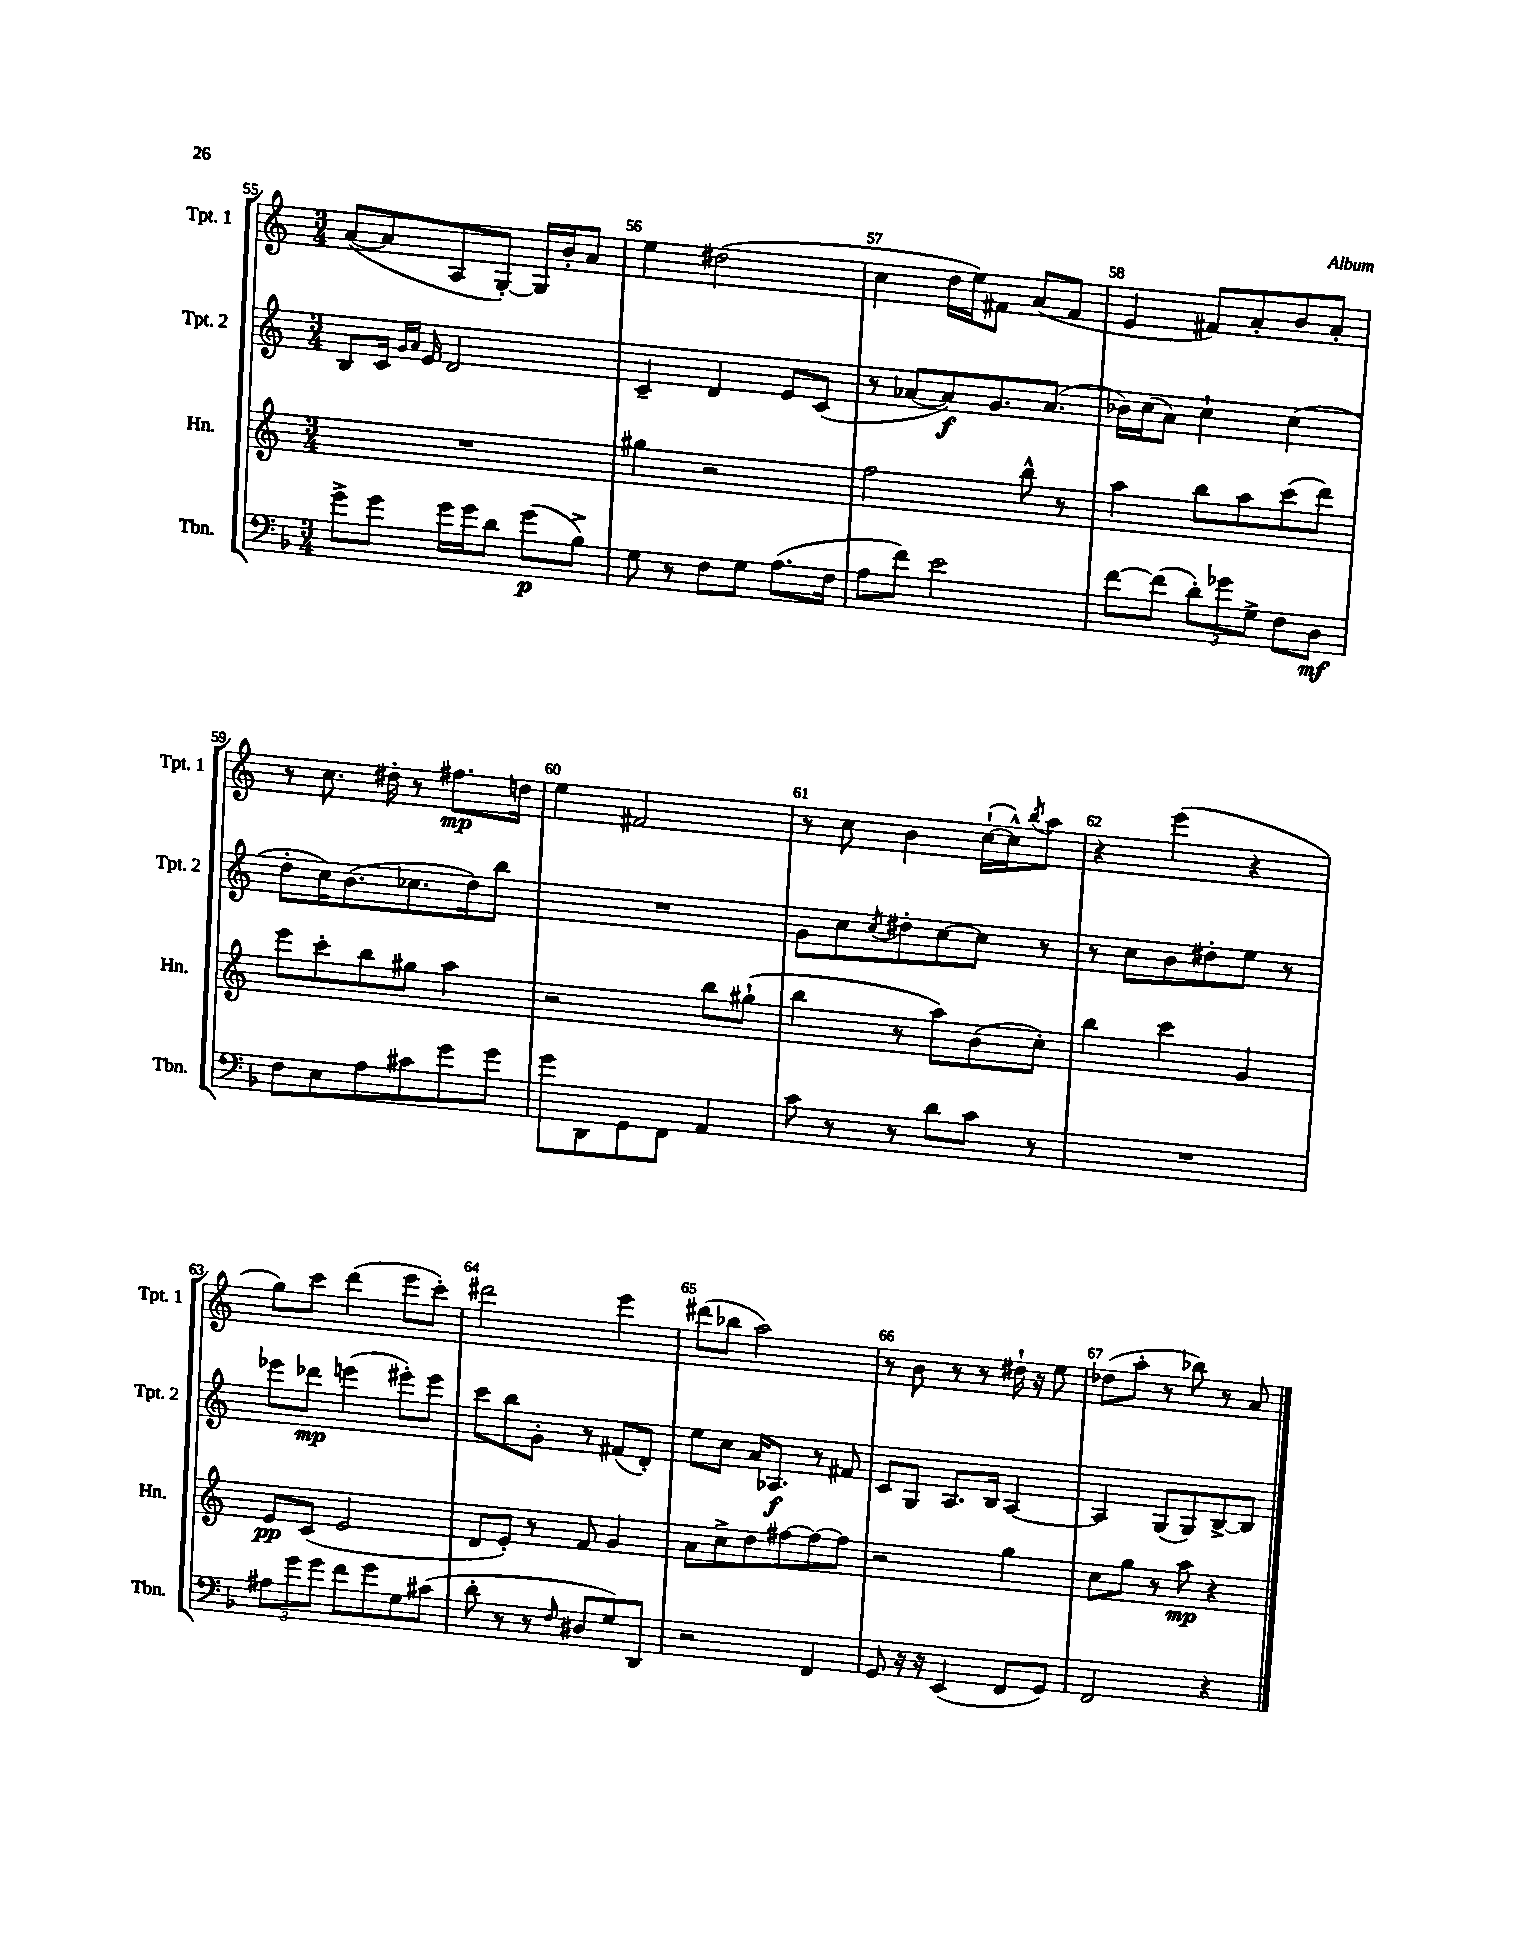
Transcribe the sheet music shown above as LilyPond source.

<<
\new StaffGroup <<
\new Staff = "s0" \with { instrumentName = "Tpt. 1" shortInstrumentName = "Tpt. 1" } {
    \clef treble \key c \major \numericTimeSignature \time 3/4
    a'8~( a'8 a8 g8~-.) g16 b'16-. a'8 |
    e''4 dis''2( |
    c''4 d''16 e''16) fis'8 a'8( fis'8 |
    e'4 fis'8) a'8-. b'8 a'8-. |
    r8 c''8. dis''16-. r8 fis''8.\mp d''16 |
    e''4 fis'2 |
    r8 c''8 b'4 c''16~-!( c''16-^) \acciaccatura { b''8 } a''8 |
    r4 e'''4( r4 |
    g''8) c'''8 d'''4( e'''8 c'''8-.) |
    dis'''2 e'''4 |
    dis'''8( bes''8 a''2) |
    r8 b'8 r8 r8 dis''16-! r16 e''8 |
    des''8( a''8-. r8 bes''8) r8 a'8 \bar "|." |
}
\new Staff = "s1" \with { instrumentName = "Tpt. 2" shortInstrumentName = "Tpt. 2" } {
    \clef treble \key c \major \numericTimeSignature \time 3/4
    b8 c'16 \grace { g'16 a'16 } e'16 d'2 |
    c'4-- d'4 e'8 c'8( |
    r8 aes'8~ aes'8\f) g'8. aes'8.( |
    bes'16) c''16( a'8) c''4-! c''4( |
    d''8-. c''16) b'8.( ces''8. d''16) b''8 |
    R2. |
    g'8 c''8 \acciaccatura { c''8 } dis''8-. c''8~ c''8 r8 |
    r8 c''8 b'8 dis''8-. e''8 r8 |
    ees'''8 des'''8\mp e'''4( eis'''8-.) eis'''8 |
    c'''8 b''8 g'8-. r8 fis'8( d'8-.) |
    e''8 c''8 a'16 aes8.\f r8 fis'8 |
    c'8 g8 a8. b16 a4~ |
    a4 g8( g8) b8~-> b8 \bar "|." |
}
\new Staff = "s2" \with { instrumentName = "Hn." shortInstrumentName = "Hn." } {
    \clef treble \key c \major \numericTimeSignature \time 3/4
    R2. |
    gis''4 r2 |
    f''2 b''8-^ r8 |
    a''4 b''8 a''8 c'''8( d'''8) |
    e'''8 c'''8-. b''8 gis''8 a''4 |
    r2 b''8 gis''8-!( |
    b''4 r8 a''8) b'8( c''8-.) |
    b''4 c'''4 g'4 |
    e'8\pp c'8( e'2 |
    d'8 e'8-.) r8 f'8 g'4 |
    a'8 c''8-> d''8 fis''8~ fis''8~ fis''8 |
    r2 g''4 |
    c''8 g''8 r8 a''8\mp r4 \bar "|." |
}
\new Staff = "s3" \with { instrumentName = "Tbn." shortInstrumentName = "Tbn." } {
    \clef bass \key f \major \numericTimeSignature \time 3/4
    g'8-> g'8 g'16 g'16 d'8 g'8\p( bes8->) |
    g8 r8 f8 g8 a8.( f16 |
    a8 f'8) e'2 |
    f'8~ f'8( \tuplet 3/2 { d'8-.) ges'8 g8-> } f8 d8\mf |
    f8 e8 a8 cis'8 g'8 g'8 |
    g'8 d,8 g,8 f,8 a,4 |
    c'8 r8 r8 d'8 c'8 r8 |
    R2. |
    \tuplet 3/2 { ais8 g'8 g'8 } f'8 g'8 g8 cis'8( |
    d'8-. r8 r8 \grace { f16 } dis8 g8) d,8 |
    r2 f,4 |
    g,8 r16 r16 e,4( f,8 g,8) |
    f,2 r4 \bar "|." |
}
>>
>>
\layout { \context { \Score currentBarNumber = #55 \override BarNumber.break-visibility = ##(#f #t #t) barNumberVisibility = #all-bar-numbers-visible } }
